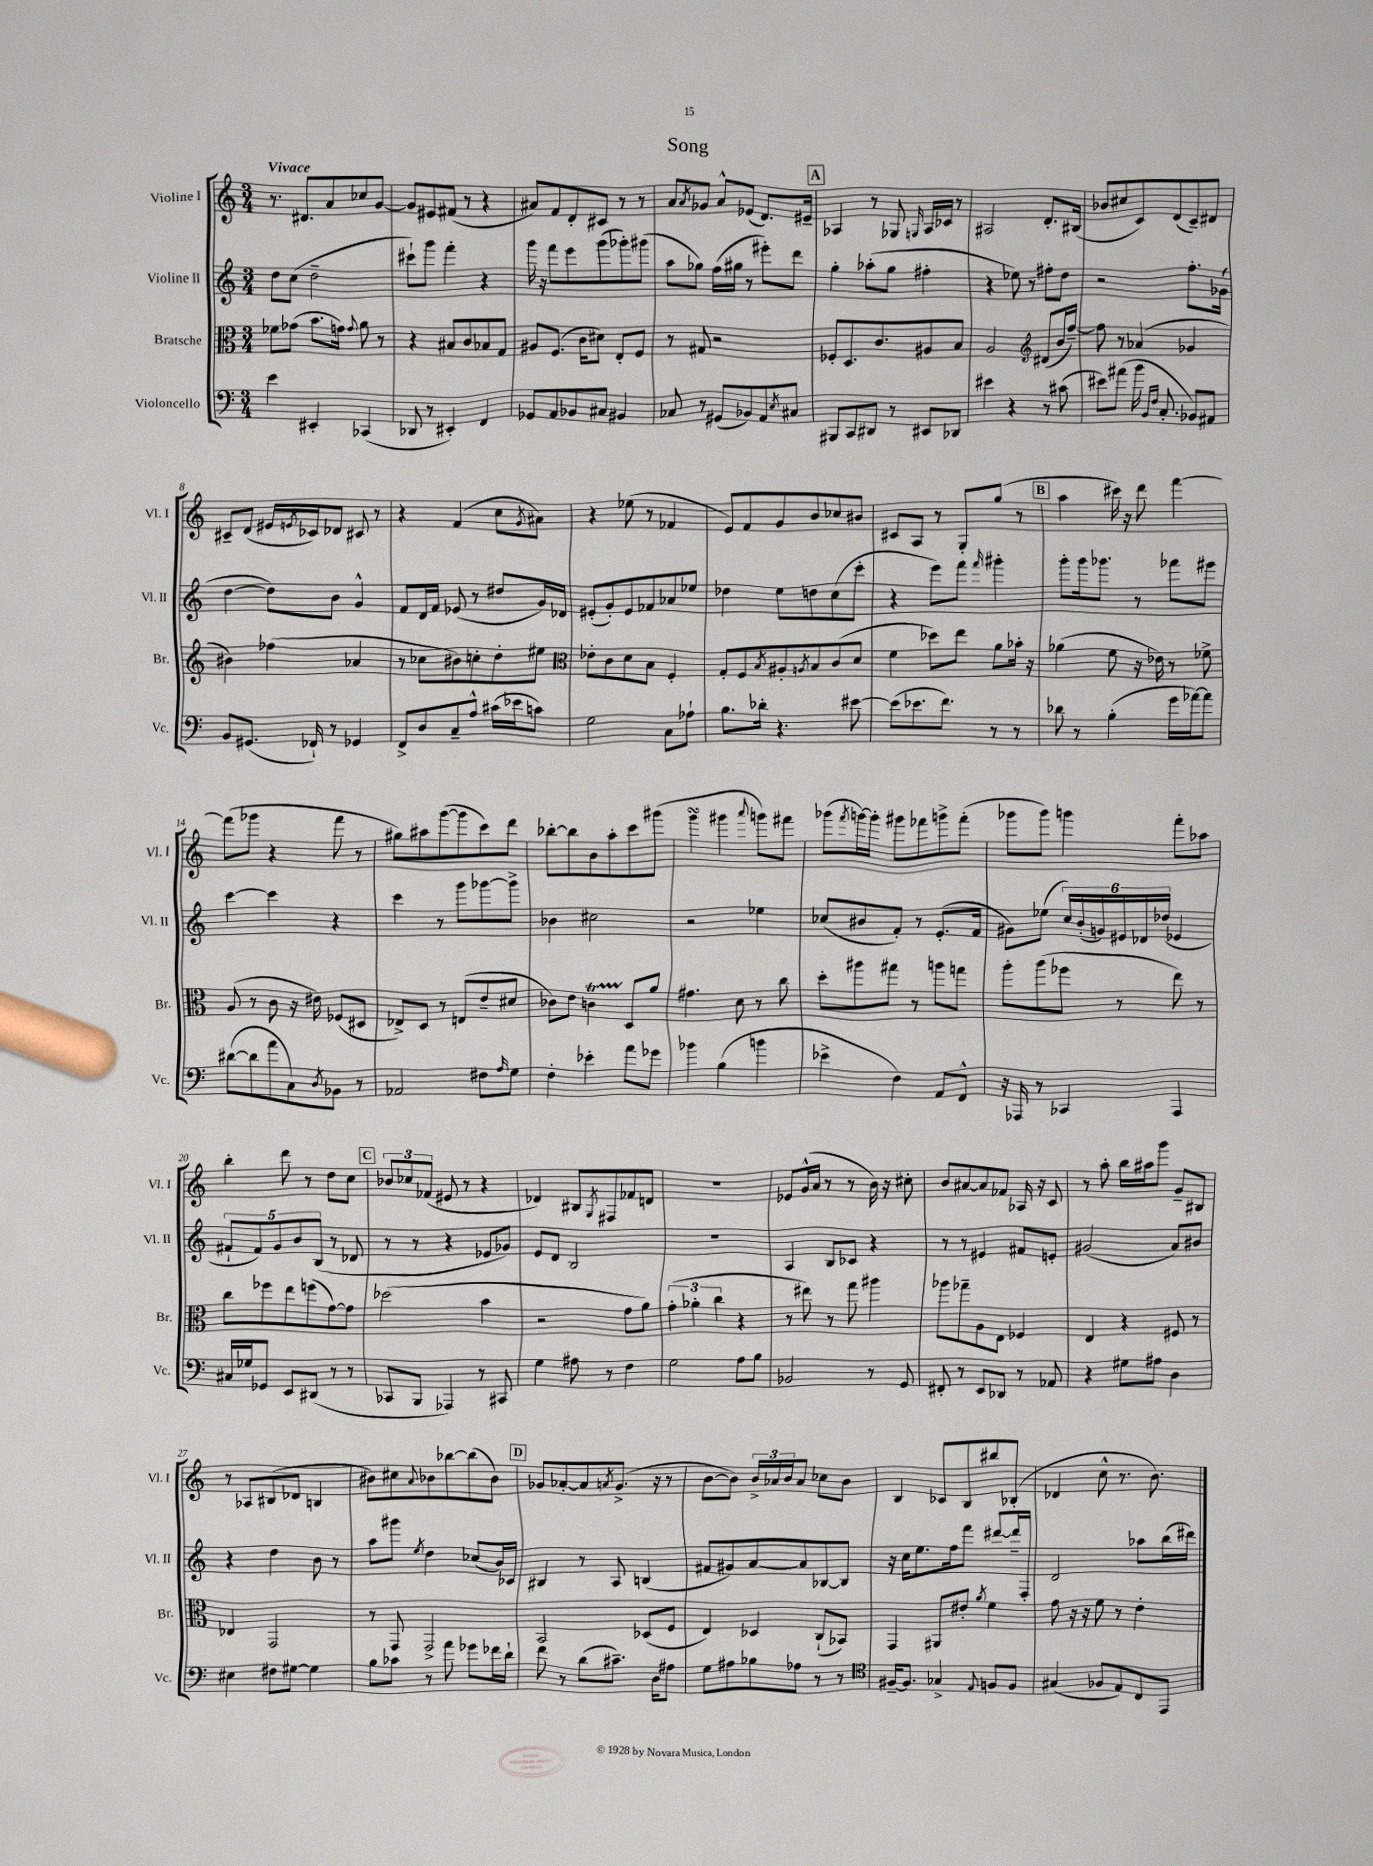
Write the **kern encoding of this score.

**kern	**kern	**kern	**kern
*part4	*part3	*part2	*part1
*staff4	*staff3	*staff2	*staff1
*I"Violoncello	*I"Bratsche	*I"Violine II	*I"Violine I
*I'Vc.	*I'Br.	*I'Vl. II	*I'Vl. I
*clefF4	*clefC3	*clefG2	*clefG2
*k[]	*k[]	*k[]	*k[]
*M3/4	*M3/4	*M3/4	*M3/4
=1	=1	=1	=1
!	!	!	!LO:TX:a:B:t=Vivace
4e\	8f-X\L	8dd\L	8.r
.	(8g-X\J	(8cc\J	.
.	.	.	8.d#X/L
4EE#X'/	8.b\L	2dd~\	.
.	.	.	8a/
.	16gn\Jk)	.	.
.	8qqg/	.	.
(4CC-X/	8a\	.	8cc-X/
.	8r	.	[8g/J
=2	=2	=2	=2
8DD-X/	4r	8ccc#X`\L)	8g/L]
8r	.	8ggg\J	8e#X/
4EE#X'/)	8B#X/L	4fff'\	(8f#X/J
.	8c/	.	8r
4FF/	8B-X/	4r	4r
.	8G/J	.	.
=3	=3	=3	=3
8GG-X/L	8A#X/L	16ggg\	8a#X/L)
.	.	16r	.
8AA/	(8.F/J	8fff\L	8f/
8BB-X/	.	8eee\	8d'/
.	16c\KL	.	.
8C#X/J	8d#X\J)	(8ggg\	8c#X/J
4BB#X/	8E'/L	8ggg-X'\)	8r
.	8F/J	(8ggg#X\J	8r
=4	=4	=4	=4
8C-X/	8r	8aa\L	8a/L
.	.	.	8qa/
8r	8G#X/	8gg-X\J)	8g-X/J
(8GG#X/L	2r	(16ff\LL	8a^^/L
.	.	16gg#X\JJ	.
8BB-X/)	.	8r	(8e-X/J
8AA/	.	8eee#X'\L)	8.d/L)
8qE/	.	.	.
8C#X/J	.	8ddd\J	.
.	.	.	16e#X~/Jk
!!LO:REH:place=s1:t=A
=5	=5	=5	=5
8BBB#X/L	8F-X'/L	4gg'\	4A-X/
8CC/	8.D/	.	.
8DD#X/J	.	(8aa-X'\L	8r
.	8.c/	.	.
8r	.	8gg\J	8G-X/
.	.	.	16qqGn/
8EE#X/L	8A#X/	4ff#X'\	16A-/LL
.	.	.	16c-X/JJ
8DD-X/J	8B/J	.	8r
=6	=6	=6	=6
4e#X\	2A/	4r	2A#X/
4r	.	8ee-X\)	.
.	.	8r	.
*	*clefG2	*	*
8r	(8d#X/L	8ff#X'\L	8.d'/L
(8c#X\	16b/L	8dd\J	.
.	[16ff~/JJ)	.	(16B#X/Jk
=7	=7	=7	=7
8e#X\L)	8ff\]	2r	8b-X/L
(8a#X\J	8r	.	8cc#X/
16b\	(4a-X/	.	8c/)
16qqBB/LL	.	.	.
16qqF/JJ	.	.	.
8.C'/	.	.	.
.	.	.	(8d/
8BB-X/L)	4g-X/	8.ff'\L	8c~/)
8AA#X/J	.	.	8d#X/J
.	.	(16g-X\Jk	.
!!LO:LB:g=z
=8	=8	=8	=8
8BB/L	4b#X\)	[4dd\	8c#X~/L
(8.GG#X/J	.	.	(8d/J
.	(4ff-X\	8dd\L])	16e#X/LL
.	.	.	8qen/
16FF-X`/)	.	.	16c-X/J)
8r	.	8b\J	8d-X/J
4GG-X/	4a-X/	4g^^/	8c#X/
.	.	.	8r
=9	=9	=9	=9
8FF^/L	8r	8f/L	4r
8D/	8cc-X\L	16d/L	.
.	.	16f/JJ	.
8C~/	8b#X\)	(8e-X/	(4f/
8A^^/J	8ccn'\	8r	.
(16c#X\LL	8dd'\	8dd#X/L	8cc\L
16e-X\J	.	.	.
.	.	.	8qg/
8cn\J)	8ee#X\J	16g/L)	8a#X\J)
.	.	16d-X/JJ	.
=10	=10	=10	=10
*	*clefC3	*	*
2G\	8e-X'\L	(8e#X'/L	4r
.	8c\	8g'/)	.
.	8d\	8e#/	(8ee-X\
.	8B\J	8f-X/	8r
8C\L	4F'/	8a-X/	4f-X/
8A-X`\J	.	8ee-X/J	.
=11	=11	=11	=11
8.B\L	8G'/L	4dd-X\	8e/L)
.	8F/	.	8f/
16d-X'\Jk	.	.	.
.	8qB/	.	.
4.r	8A#X'/	8ee\L	8g/
.	8qAn/	.	.
.	8B/	8ddn\	8b/
.	(8c/	(8cc\	8cc-X/
[8e#X\	8d/J	8ccc'\J	8b#X/J
=12	=12	=12	=12
(8e#\L]	4f\	4r	8c#X/L
8.e-X\	.	.	8A/J
.	8dd-X\L)	8eee\L)	8r
8.f\J)	.	.	.
.	8ee\J	8fff\J	8G'/L
.	.	16qqfff/	.
8r	8a\L	4ggg#X'\	(8gg/J
8r	16b-X'\Jk	.	8r
.	16r	.	.
!!LO:REH:place=s1:t=B
=13	=13	=13	=13
8d-X\	(4a-X\	8ggg'\L	4aa\
8r	.	16ggg\k	.
.	.	8.ggg-X\J	.
(4B'\	8f\	.	16ccc#X\)
.	.	.	16r
.	16r	8r	8ddd\
.	16e-X\)	.	.
16g\LL	8r	8fff-X\L	[4fff\
[16a-X\J)	.	.	.
8a-\J]	8f-X^\	8eee#X\J	.
!!LO:LB:g=z
=14	=14	=14	=14
([8d#X\L	(8A/	[4ccc\	(8fff\L]
8d#\]	8r	.	8ggg-X\J
8a\	8c\	4ccc\]	4r
8C\)	16r	.	.
.	16e#X\)	.	.
8qD/	.	.	.
8BB-X\J	(8F-X/L	4r	8fff\
8r	8D#X/J	.	8r
=15	=15	=15	=15
2AA-X/	8E-X^/L)	4ccc\	8gg#X\L)
.	8D/J	.	8aa#X\
.	8r	8r	([8ggg\
.	(8En/L	8ggg\L	8ggg\]
8F#X\L	8e~/	[8ggg-X\	8ccc\)
16qqA/	.	.	.
8G\J	8d#X/J	8ggg-^\J]	8ddd\J
=16	=16	=16	=16
4F'\	8c-X\L)	4b-X\	[8bb-X'\L
.	8e\J	.	8bb-\]
4e-X'\	4cnT\	2cc#X\	8b\
.	.	.	8aa'\
8a\L	8D/L	.	8ccc\
8g-X\J	8a/J	.	(8ggg#X\J
=17	=17	=17	=17
4b-X\	4.g#X\	2r	4gggsSSS\
(4B\	.	.	4ggg#X\
.	8d\	.	.
.	.	.	8qqaaa/
4bn\	8r	4ee-X\	8gggn\L)
.	8cc\	.	8fff#X\J
=18	=18	=18	=18
4e-X^\	8dd'\L	(8cc-X/L	(8ggg-X\L
.	.	.	8qfff/
.	8aa#X\	8b#X/	[16gggn\L)
.	.	.	16ggg'\JJ]
4F\)	8gg#X\J	8f'/J)	8ggg#X\L
.	8r	8r	8fff-X\
8AA/L	8aan\L	(8.e'/L	8gggn^\
8FF^^/J	8ggn\J	.	(8fff-'\J
.	.	16f/Jk	.
=19	=19	=19	=19
16r	8aa'\L	8g#X\L)	8ggg-X\L
16AAA-X/	.	.	.
8r	(8aa\	(8ee-X\J	8ggg-\J)
4CC-X/	8ff-X\J	24cc/LL)	4gggn\
.	.	(24b'/	.
.	.	24gn/)	.
.	8r	24e#X/	.
.	.	24d-X/	.
.	.	(24dd-X/JJ	.
4AAA-/	8ee\)	4e-X/	8fff'\L
.	8r	.	8aa-X\J
!!LO:LB:g=z
=20	=20	=20	=20
16C#X/LL	8cc\L	10f#X`/L	4bb'\
16G-X/J	.	.	.
.	.	10f#/)	.
8GG-X/J	8ff-X\	.	.
.	.	10g/	.
8EE/L	8ee\	.	8ddd\
.	.	10b/	.
(8DD#X/J	(8ffn\	.	8r
.	.	(10B/J	.
8r	[8g\)	8r	8dd\L
8r	8g\J]	8d-X/	8cc\J
!!LO:REH:place=s1:t=C
=21	=21	=21	=21
8CC-X/L	(2dd-X\	8r	12b-X/L
.	.	.	12cc-X/
8BBB/J	.	8r	.
.	.	.	(12f-X/J
4AAA-X/)	.	4r	8e#X/
.	.	.	8r
8r	4b\	8e-X/L	4r
8CC#X/	.	8g-X/J)	.
=22	=22	=22	=22
4G\	2r	8e/L	4d-X/)
.	.	8d/J	.
8A#X\	.	2B/	8B#X/L
.	.	.	8qG/
8r	.	.	8F#X/
4F\	8g\L	.	8f-X/
.	8a\J)	.	8dn/J
=23	=23	=23	=23
2G\	(6g'\	2.r	2.r
.	6a-X'\	.	.
.	6cc\	.	.
8A\L	4r	.	.
8B\J	.	.	.
=24	=24	=24	=24
2BB-X/	8r	4A/	8e-X/L
.	8ee#X\)	.	(16g^^/L
.	.	.	16a/JJ
.	8r	8B/L	8r
.	8gg\	8c-X/J	8r
8r	4aa#X\	4r	16b\)
.	.	.	16r
8GG/	.	.	8cc#X'\
=25	=25	=25	=25
8FF#X'/	8aa-X\L	8r	8b/L
8r	8gg-X~\	8r	[8a#X/
8EE/L	8A\	4e#X/	8a#/]
8DD-X/J	8E\J	.	8f-X/J
8r	4F-X/	8f#X/L	16A-X/
.	.	.	16r
8AA-X/	.	8en'/J	8c/
=26	=26	=26	=26
4r	4E/	(2g#X/	8r
.	.	.	8aa'\
8G#X\L	4r	.	16bb\LL
.	.	.	16aa#X\J
8A#X\J	.	.	8ggg\J
4D\	8F#X/	8a/L)	8g~/L
.	8r	8b#X/J	8B#X/J
!!LO:LB:g=z
=27	=27	=27	=27
4E#X\	4E-X/	4r	8r
.	.	.	8A-X/L
8F#X\L	2GG/	4dd\	(8B#X/
[8G#X\J	.	.	8d-X/J
4G#\]	.	8b\	4Bn/
.	.	8r	.
=28	=28	=28	=28
8B\L	8r	8aa\L	8b#X\L)
8c-X\J	8GG/	8ggg#X\J	8cc#X\
.	.	8qee/	8qqa/
8r	2GG^/	4dd\	8b-X\
8a\	.	.	[8bb-X\
8g-X\L	.	(8cc-X/L	(8bb-\]
16f-X\L	.	16b/L)	8b-\J)
16d`\JJ	.	16c-X/JJ	.
!!LO:REH:place=s1:t=D
=29	=29	=29	=29
8f\	2BB/	4B#X/	8g-X/L
8r	.	.	[8a-X'/
(8d\L	.	8r	8a-/]
.	.	.	8qan/
8.c#X~\J)	.	8A/	(8.g-^/J
.	(8D-X/L	(4Bn/	.
16D\KL	.	.	16r
8A#X\J	8F/J	.	8r
=30	=30	=30	=30
8G\L	4E/)	8f#X/L	[8b\L
8A#X\	.	8g#X/)	8b\J])
8B-X\	4D-X/	[8a/	24b^/LL
.	.	.	24a-X/
.	.	.	24b/J
8A-X\J	.	8a/]	8a-/J
8r	(8C`/L	[8B-X/	8cc-X\L
8r	8BB-X/J)	8B-/J]	8b\J
=31	=31	=31	=31
*clefC4	*	*	*
[16F#X~/KL	4GG/	16r	4B/
8.F#/J]	.	16cc\KL	.
.	.	8.ee\	.
4G-X^/	8AA#X/L	.	8c-X/L
.	.	16ff\k	.
.	8e#X'/J	8fff\J	8B/
8qqE/	8qa/	.	.
8Fn/L	4f\	[8ddd#X/L	8bb#X/
8F/J	.	16ddd#~/L]	(8B-X'/J
.	.	16F'/JJ	.
=32	=32	=32	=32
(4G#X/	8g\	2d/	4d-X/
.	16r	.	.
.	16r	.	.
8F-X/L	8f\	.	8cc^^\
8E/)	8r	.	8.r
8C/	4e'\	8aa-X\L	.
.	.	.	8.b\)
8EE/J	.	(16bb\L	.
.	.	16ddd#X\JJ)	.
==	==	==	==
*-	*-	*-	*-
